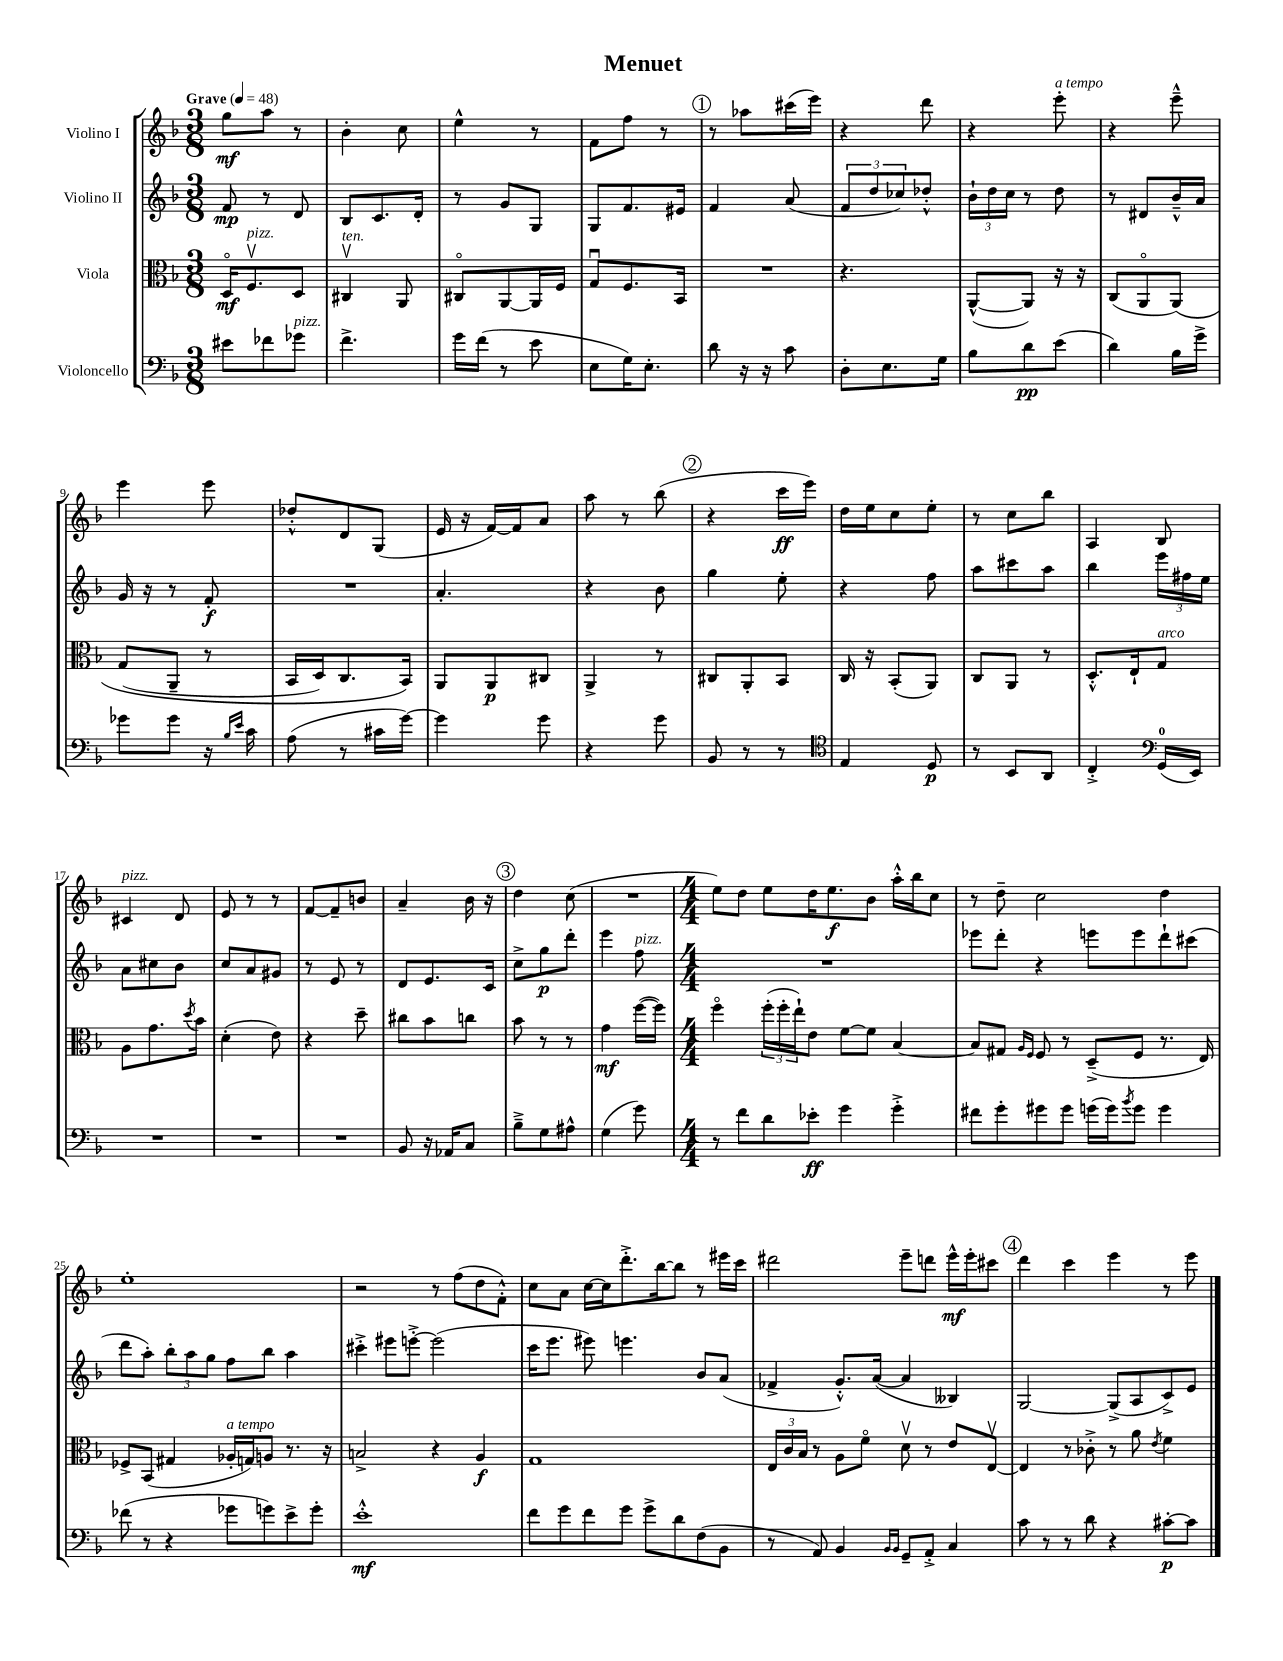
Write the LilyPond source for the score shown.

\header { title = "Menuet" }
<<
\new StaffGroup <<
\new Staff = "s0" \with { instrumentName = "Violino I" } {
    \clef treble \key f \major \numericTimeSignature \time 3/8 \tempo "Grave" 4 = 48
    g''8\mf a''8 r8 |
    bes'4-. c''8 |
    e''4-^ r8 |
    f'8 f''8 r8 |
    \mark \markup { \circle "1" } r8 aes''8 cis'''16( e'''16) |
    r4 d'''8 |
    r4 e'''8-.^\markup { \italic "a tempo" } |
    r4 e'''8---^ |
    e'''4 e'''8 |
    des''8-.-^ d'8 g8( |
    e'16 r16 f'16~) f'16 a'8 |
    a''8 r8 bes''8( |
    \mark \markup { \circle "2" } r4 c'''16\ff e'''16) |
    d''16 e''16 c''8 e''8-. |
    r8 c''8 bes''8 |
    a4 bes8 |
    cis'4^\markup { \italic "pizz." } d'8 |
    e'8 r8 r8 |
    f'8~ f'8-- b'8 |
    a'4-- bes'16 r16 |
    \mark \markup { \circle "3" } d''4 c''8( |
    R4. |
    \numericTimeSignature \time 4/4 e''8) d''8 e''8 d''16 e''8.\f bes'8 a''16-.-^ bes''16 c''8 |
    r8 d''8-- c''2 d''4 |
    e''1-. |
    r2 r8 f''8( d''8 f'8-.-^) |
    c''8 a'8 c''16~ c''16 d'''8.-.-> bes''16~ bes''8 r8 eis'''16 c'''16 |
    dis'''2 e'''8-- d'''8 e'''16-^\mf e'''16-. cis'''8 |
    \mark \markup { \circle "4" } d'''4 c'''4 e'''4 r8 e'''8 \bar "|." |
}
\new Staff = "s1" \with { instrumentName = "Violino II" } {
    \clef treble \key f \major \numericTimeSignature \time 3/8
    f'8\mp r8 d'8 |
    bes8 c'8. d'16-. |
    r8 g'8 g8 |
    g8 f'8. eis'16 |
    \mark \markup { \circle "1" } f'4 a'8( |
    \tuplet 3/2 { f'8 d''8 ces''8) } des''8-.-^ |
    \tuplet 3/2 { bes'16-! d''16 c''16 } r8 d''8 |
    r8 dis'8 bes'16---^ a'16 |
    g'16 r16 r8 f'8-.\f |
    R4. |
    a'4.-. |
    r4 bes'8 |
    \mark \markup { \circle "2" } g''4 e''8-. |
    r4 f''8 |
    a''8 cis'''8 a''8 |
    bes''4 \tuplet 3/2 { e'''16 fis''16 e''16 } |
    a'8 cis''8 bes'8 |
    c''8 a'8 gis'8 |
    r8 e'8 r8 |
    d'8 e'8. c'16 |
    \mark \markup { \circle "3" } c''8-> g''8\p d'''8-. |
    e'''4 f''8^\markup { \italic "pizz." } |
    \numericTimeSignature \time 4/4 R1 |
    ees'''8 d'''8-. r4 e'''8 e'''8 d'''8-! cis'''8( |
    d'''8 a''8-.) \tuplet 3/2 { bes''8-. a''8 g''8 } f''8 bes''8 a''4 |
    cis'''4-.-> eis'''8 e'''8~-.-> e'''2( |
    c'''16 e'''8. eis'''8) e'''4. bes'8 a'8( |
    fes'4-> g'8.-.-^) a'16~( a'4 beses4) |
    \mark \markup { \circle "4" } g2~ g8->( a8 c'8->) e'8 \bar "|." |
}
\new Staff = "s2" \with { instrumentName = "Viola" } {
    \clef alto \key f \major \numericTimeSignature \time 3/8
    d16\flageolet\mf f8.\upbow^\markup { \italic "pizz." } d8 |
    cis4\upbow^\markup { \italic "ten." } a,8 |
    cis8\flageolet a,8~ a,16 f16 |
    g8\downbow f8. bes,16 |
    \mark \markup { \circle "1" } R4. |
    r4. |
    a,8~-^( a,8) r16 r16 |
    c8( a,8\flageolet a,8)\( |
    g8( a,8-- r8 |
    bes,16 d16) c8. bes,16\) |
    a,8 a,8\p cis8 |
    a,4-> r8 |
    \mark \markup { \circle "2" } cis8 a,8-. bes,8 |
    c16 r16 bes,8-.( a,8) |
    c8 a,8 r8 |
    d8.-.-^ e16-! g8^\markup { \italic "arco" } |
    a8 g'8. \acciaccatura { d''8 } bes'16 |
    d'4-.( e'8) |
    r4 d''8-- |
    cis''8 bes'8 c''8 |
    \mark \markup { \circle "3" } bes'8 r8 r8 |
    g'4\mf f''16~( f''16) |
    \numericTimeSignature \time 4/4 f''4\flageolet \tuplet 3/2 { f''16-.( f''16-. e''16-!) } e'8 f'8~ f'8 bes4~ |
    bes8 gis8 \grace { a16 f16 } f8 r8 d8--->( f8 r8. e16) |
    fes8-> bes,8( gis4 aes16-.^\markup { \italic "a tempo" } g16) a8 r8. r16 |
    b2-> r4 a4\f |
    g1 |
    \tuplet 3/2 { e16 c'16 bes16 } r8 a8 f'8\flageolet d'8\upbow r8 e'8 e8~\upbow |
    \mark \markup { \circle "4" } e4 r8 ces'8-.-> r8 a'8 \acciaccatura { e'8 } f'4 \bar "|." |
}
\new Staff = "s3" \with { instrumentName = "Violoncello" } {
    \clef bass \key f \major \numericTimeSignature \time 3/8
    eis'8 fes'8 ges'8^\markup { \italic "pizz." } |
    f'4.-> |
    g'16 f'16( r8 e'8 |
    e8 g16) e8.-. |
    \mark \markup { \circle "1" } d'8 r16 r16 c'8 |
    d8-. e8. g16 |
    bes8 d'8\pp e'8( |
    d'4) bes16 g'16-> |
    ges'8 ges'8 r16 \grace { bes16 e'16 } c'16 |
    a8( r8 cis'16 g'16~) |
    g'4 g'8 |
    r4 g'8 |
    \mark \markup { \circle "2" } bes,8 r8 r8 |
    \clef tenor e4 d8\p |
    r8 bes,8 a,8 |
    c4-.-> \clef bass g,16-0( e,16) |
    R4. |
    R4. |
    R4. |
    bes,8 r16 aes,16 c8 |
    \mark \markup { \circle "3" } bes8---> g8 ais8-^ |
    g4( g'8) |
    \numericTimeSignature \time 4/4 r8 f'8 d'8 ees'8-.\ff g'4 g'4-.-> |
    fis'8 g'8-. gis'8 gis'8 g'16( g'16) \acciaccatura { bes'8 } g'8 g'4 |
    fes'8( r8 r4 ges'8 g'8) e'8-> g'8-. |
    e'1-.-^\mf |
    f'8 g'8 f'8 g'8 g'8-> d'8 f8( bes,8 |
    r8 a,8) bes,4 \grace { bes,16 bes,16 } g,8-- a,8-.-> c4 |
    \mark \markup { \circle "4" } c'8 r8 r8 d'8 r4 cis'8~-.\p cis'8 \bar "|." |
}
>>
>>
